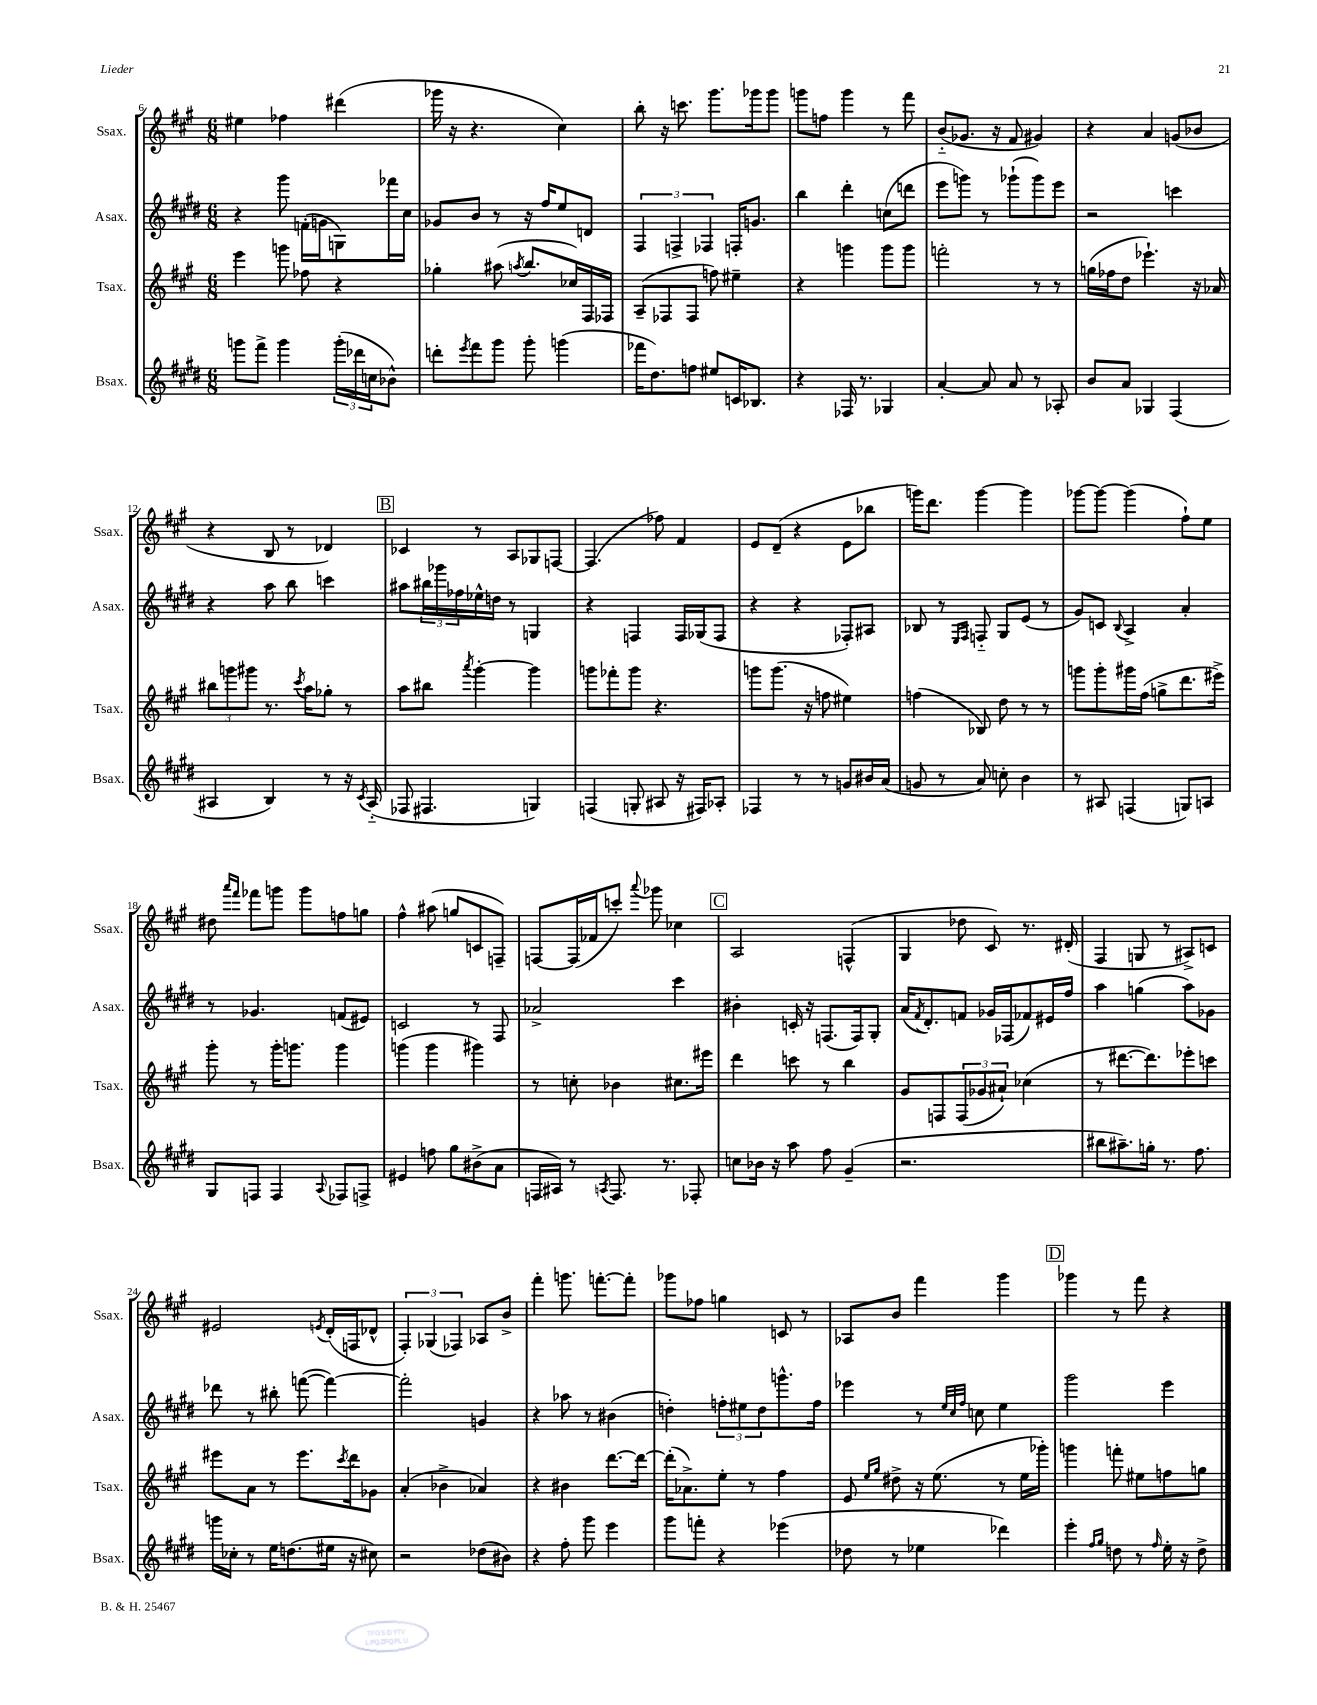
<<
\new StaffGroup <<
\new Staff = "s0" \with { instrumentName = "Ssax." shortInstrumentName = "Ssax." } {
    \clef treble \key a \major \numericTimeSignature \time 6/8
    eis''4 fes''4 dis'''4( |
    ges'''16 r16 r4. cis''4) |
    b''8-. r16 c'''8. gis'''8. ges'''16 ges'''8 |
    g'''8 f''8 g'''4 r8 fis'''8 |
    b'8-_( ges'8. r16 fis'8 gis'4) |
    r4 a'4 g'8( bes'8 |
    r4 b8 r8 des'4) |
    \mark \markup { \box "B" } ces'4 r8 a8 ges8 f8~ |
    f4.( fes''8) fis'4 |
    e'8 d'8--( r4 e'8 bes''8 |
    g'''16) d'''8. g'''4~ g'''4 |
    ges'''8~ ges'''8~ ges'''4( fis''8-!) e''8 |
    dis''8 \grace { a'''16 fis'''16 } fes'''8 g'''8 g'''8 f''8 g''8 |
    fis''4-^ ais''8( g''8 c'8 f8--) |
    f8~ f16( fes'16 c'''8-.) \appoggiatura { a'''8 } ges'''8 ces''4 |
    \mark \markup { \box "C" } a2 f4-^( |
    gis4 des''8 cis'8) r8. dis'16-.( |
    fis4 g8 r8 ais8->) c'8 |
    eis'2 \acciaccatura { e'8 } d'16-.( f16 des'8-^ |
    \tuplet 3/2 { fis4-.) ges4( fes4) } aes8 b'8-> |
    fis'''4-. g'''8. f'''8.~-. f'''8-. |
    ges'''8 fes''8 g''4 c'8 r8 |
    aes8 b'8 fis'''4 gis'''4 |
    \mark \markup { \box "D" } ges'''4 r8 fis'''8 r4 \bar "|." |
}
\new Staff = "s1" \with { instrumentName = "Asax." shortInstrumentName = "Asax." } {
    \clef treble \key e \major \numericTimeSignature \time 6/8
    r4 gis'''8 f'16-.( g'16 g8) fes'''16 cis''16 |
    ges'8 b'8 r8 r16 fis''16 e''8 d'8 |
    \tuplet 3/2 { fis4 f4-> fes4 } f16-. g'8. |
    b''4 dis'''4-. c''8( d'''8 |
    e'''8 g'''8) r8 ges'''8-!( ges'''8) e'''8 |
    r2 c'''4 |
    r4 a''8 b''8 c'''4 |
    \mark \markup { \box "B" } ais''8 \tuplet 3/2 { bis''16 ges'''16 fes''16 } ees''16-^ d''16 r8 g4 |
    r4 f4 f16 ges16( f8 |
    r4 r4 fes8-.) ais8 |
    bes8 r8 \grace { e16 fis16 } f8-_ gis8 e'8( r8 |
    gis'8) c'8 \appoggiatura { b8 } a4-> a'4-. |
    r8 ges'4. f'8( eis'8) |
    c'2 r8 fis8 |
    aes'2-> cis'''4 |
    \mark \markup { \box "C" } bis'4-. c'16-. r16 f8.( f16) gis8-. |
    a'16( \acciaccatura { fis'8 } dis'8.-.) f'8 ges'16 fes16( fes'8) eis'16 fis''16 |
    a''4 g''4( a''8) ges'8 |
    des'''8 r8 bis''8-. f'''8~( f'''4~) |
    f'''2-. g'4 |
    r4 aes''8 r8 bis'4( |
    d''4-.) \tuplet 3/2 { f''8-. eis''8 d''8 } g'''8.-^ f''16 |
    ees'''4 r8 \grace { e''32 cis''32 fis''32 } c''8 e''4 |
    \mark \markup { \box "D" } gis'''2 e'''4 \bar "|." |
}
\new Staff = "s2" \with { instrumentName = "Tsax." shortInstrumentName = "Tsax." } {
    \clef treble \key a \major \numericTimeSignature \time 6/8
    e'''4 g'''8 fes''8 r4 |
    ges''4-. ais''8( \acciaccatura { a''8 } b''8. ces''16) fis16 fes16 |
    a8--( fes8 fes8 f''8) eis''4-- |
    r4 g'''4 g'''8 g'''8 |
    f'''2-. r8 r8 |
    g''16( fes''16 d''8 ees'''4.-!) r16 aes'16 |
    \tuplet 3/2 { bis''8 g'''8 gis'''8 } r8. \acciaccatura { cis'''8 } a''16 ges''8-. r8 |
    \mark \markup { \box "B" } a''8 bis''8 \acciaccatura { a'''8 } gis'''4~-. gis'''4 |
    g'''8 fes'''8-. g'''8 r4. |
    g'''8 g'''8.( r16 f''8 eis''4) |
    f''4( bes8) d''8 r8 r8 |
    g'''8 g'''8-. gis'''16 fis''16( g''8-> d'''8. eis'''16->) |
    gis'''8-. r8 gis'''16-. g'''8. g'''4 |
    g'''4( g'''4 gis'''4) |
    r8 c''8-. bes'4 cis''8. eis'''16 |
    \mark \markup { \box "C" } d'''4 c'''8 r8 b''4 |
    gis'8 f8 \tuplet 3/2 { f8( ges'8 ais'8-!) } ces''4( |
    r8 dis'''8.~ dis'''8.) ees'''8-. c'''8 |
    eis'''8 a'8 r8 eis'''8. \acciaccatura { cis'''8 } d'''16 ges'8 |
    a'4-.( bes'4-> aes'4) |
    r4 bis'4 d'''8.~ d'''16~ |
    d'''16-.( aes'8.->) e''8-. r8 fis''4 |
    e'8 \grace { e''16 gis''16 } dis''8-> r16 e''8.( r8 e''16 ges'''16-.) |
    \mark \markup { \box "D" } g'''4 f'''8-. eis''8 f''8 g''8 \bar "|." |
}
\new Staff = "s3" \with { instrumentName = "Bsax." shortInstrumentName = "Bsax." } {
    \clef treble \key e \major \numericTimeSignature \time 6/8
    g'''8 fis'''8-> g'''4 \tuplet 3/2 { g'''16-.( des'''16 c''16 } bes'8-^) |
    d'''8-. \acciaccatura { e'''8 } fis'''8 gis'''8 gis'''8-. g'''4( |
    fes'''16 dis''8.) f''8 eis''8 c'16 bes8. |
    r4 fes16 r8. ges4 |
    a'4~-. a'8 a'8 r8 aes8-. |
    b'8 a'8 ges4 fis4( |
    ais4 b4) r8 r16 \acciaccatura { cis'8 } ais16-_( |
    \mark \markup { \box "B" } fes8 fis4. g4) |
    f4( g8-. ais8 r16 fis16) aes8-. |
    fes4 r8 r8 g'8 bis'16 a'16( |
    g'8 r8 a'8) c''8-. b'4 |
    r8 ais8 f4( g8) a8 |
    gis8 f8 f4 \appoggiatura { a8 } fes8 f8-> |
    eis'4 f''8 gis''8 bis'8->( a'8 |
    f16 ais16) r8 \acciaccatura { a8 } f8. r8. fes8-. |
    \mark \markup { \box "C" } c''8 bes'16 r16 a''8 fis''8 gis'4--( |
    r2. |
    bis''8 ais''8.--) g''16-. r8. fis''8. |
    g'''16 ces''16-. r8 e''16 d''8.( eis''16 r16 cis''8) |
    r2 des''8( bis'8) |
    r4 fis''8-. gis'''8 e'''4 |
    gis'''8 f'''8-. r4 ees'''4( |
    des''8 r8 ees''4 des'''4) |
    \mark \markup { \box "D" } e'''4-. \grace { fis''16 gis''16 } d''8 r8 \grace { fis''16 } e''16-. r16 d''8-> \bar "|." |
}
>>
>>
\layout { \context { \Score currentBarNumber = #6 } }
